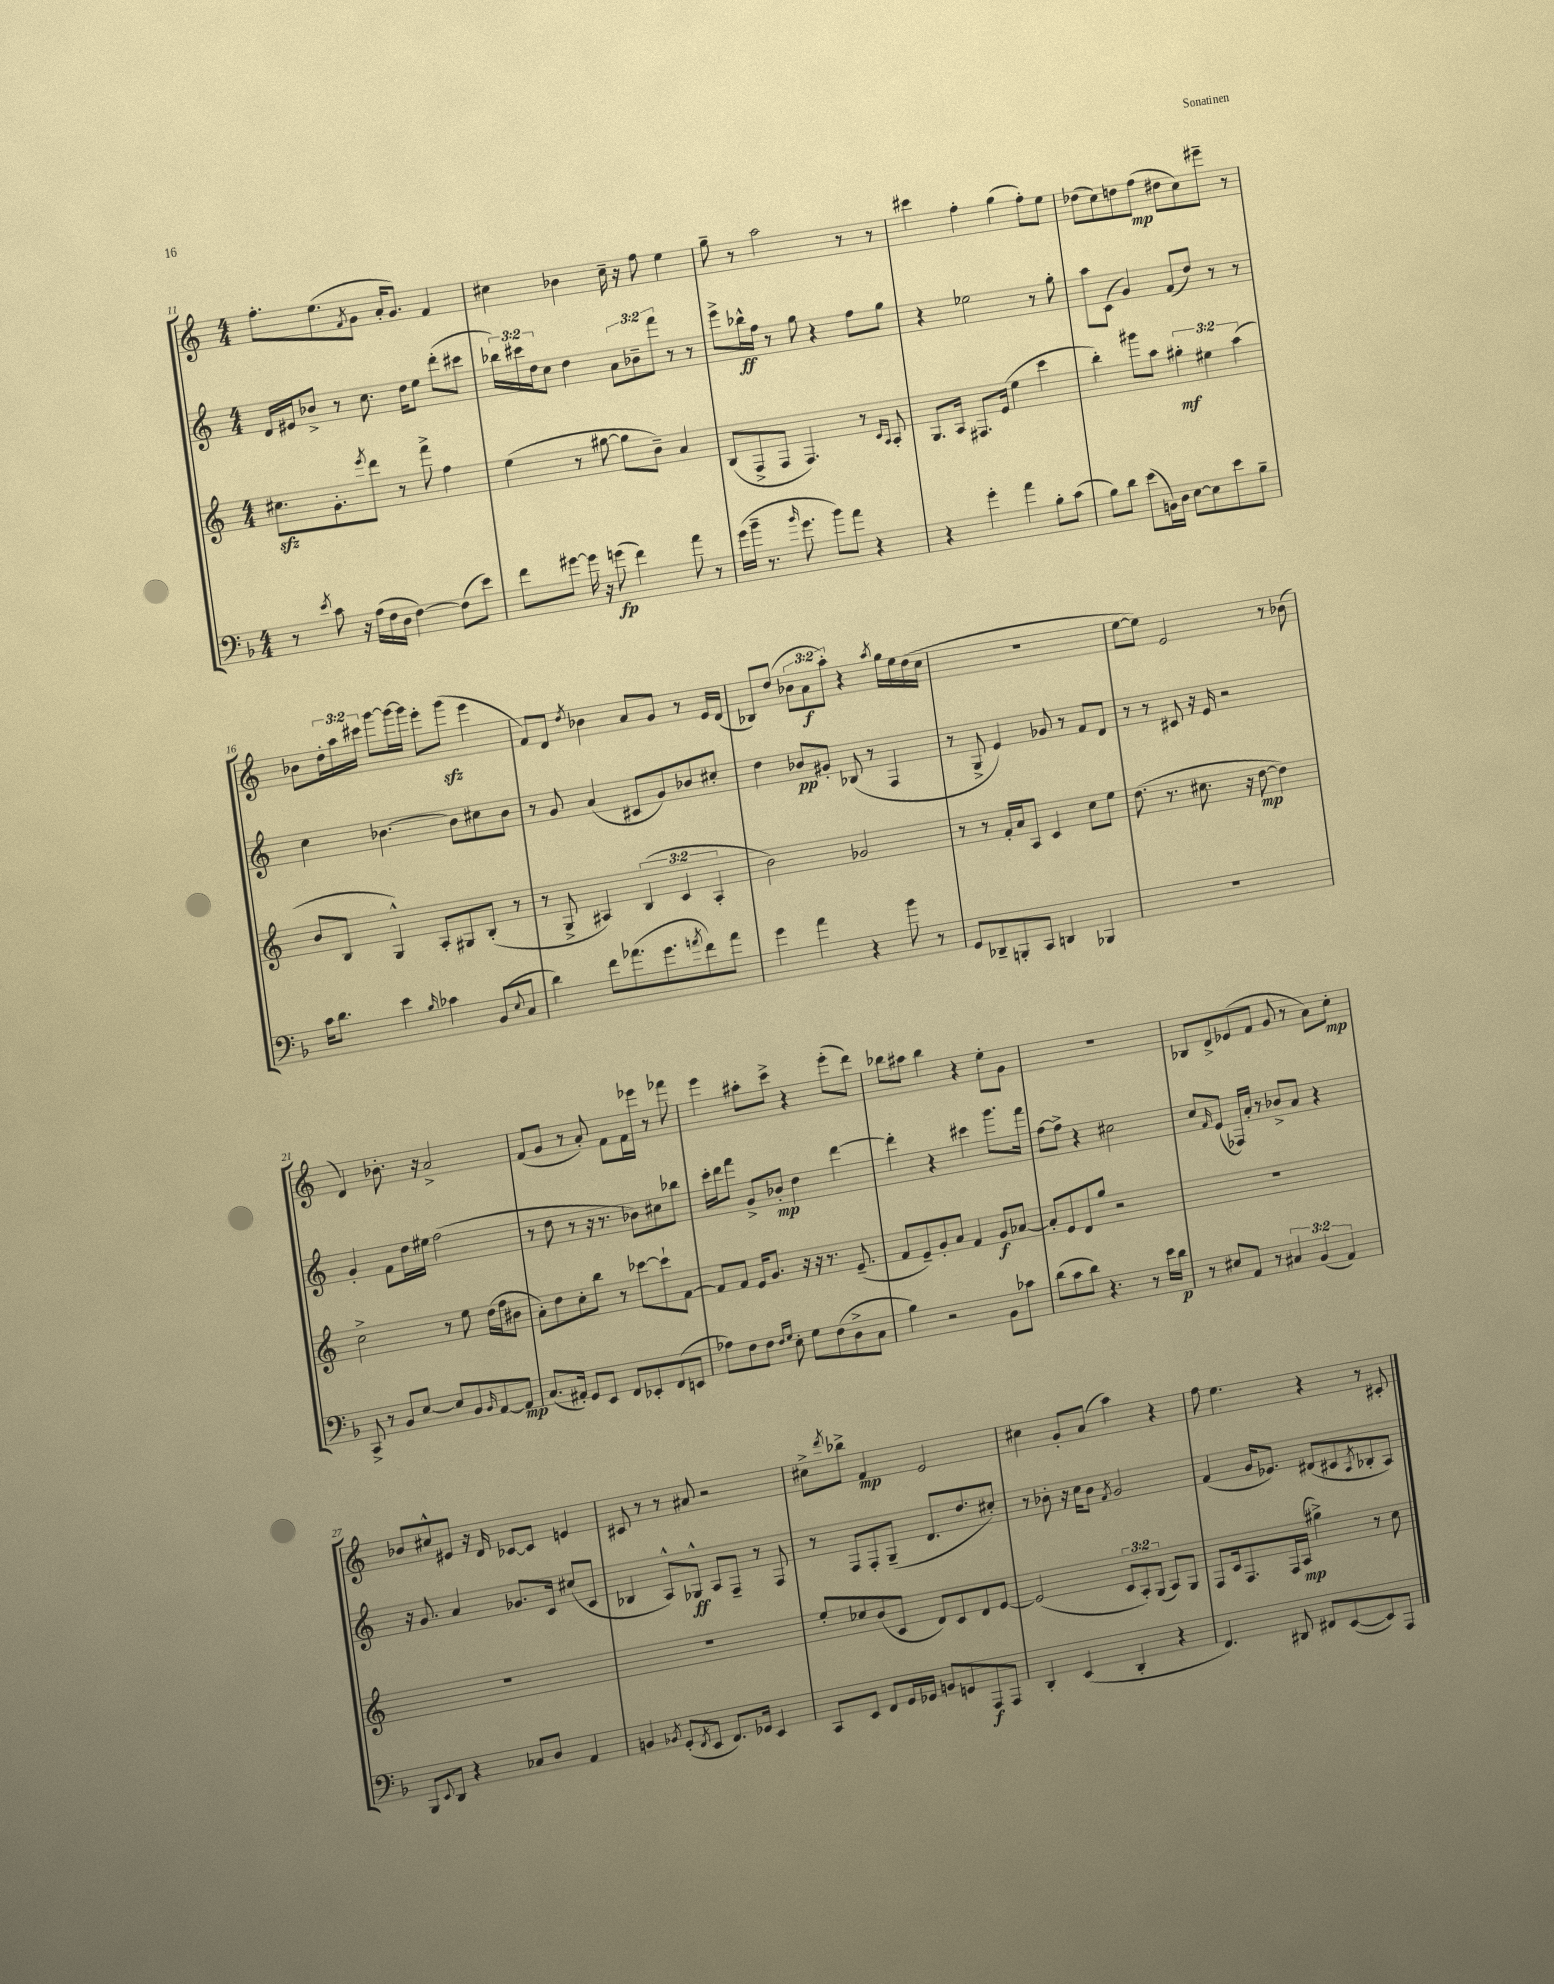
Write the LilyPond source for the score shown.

<<
\new StaffGroup <<
\new Staff = "s0" {
    \clef treble \key c \major \numericTimeSignature \time 4/4 \override Staff.TupletNumber.text = #tuplet-number::calc-fraction-text
    f''8.-. e''8.( \acciaccatura { f'8 } g'8 a'16-. g'8.) f'4 |
    cis''4 bes'4 cis''16-- r16 f''8 e''4 |
    g''8-- r8 a''2 r8 r8 |
    cis'''4 f''4-. g''4( f''8-.) e''8 |
    des''8( c''8) d''8 f''8\mp( dis''8 c''8) eis'''8-- r8 |
    bes'8 \tuplet 3/2 { d''16-. a''16 cis'''16 } g'''8~ g'''16~ g'''16 e'''8-. g'''8\sfz( e'''4 |
    f'8) d'8 \acciaccatura { d''8 } bes'4 a'8 g'8 r8 e'16 d'16( |
    bes8) d''8( \tuplet 3/2 { bes'8 a'8\f a''8-.) } r4 \acciaccatura { a''8 } g''16 e''16 d''16( c''16 |
    R1 |
    e''8~ e''8) e'2 r8 bes'8( |
    d'4) bes'8.-. r16 a'2-> |
    f'8( g'8 r8 a'8-.) f'8 f'16 ees'''16 r8 fes'''8 |
    e'''4 ais''8-. c'''8-> r4 e'''8-.( d'''8) |
    bes''8 ais''8 bes''4 r4 e''8-. g'8 |
    R1 |
    bes8 d'8-> ees'8( f'8 g'8 r8 a'8) c''8-.\mp |
    bes'8 cis''8-^ eis'8 r16 d'16 ces'8~ ces'8 e'4 |
    cis'8 r8 r8 ais'8 r2 |
    cis''8-> \acciaccatura { d'''8 } bes''8-> f'4\mp e'2 |
    cis''4 g'8-. a'8( a''4) r4 |
    f''8 e''4. r4 r8 cis'8-. \bar "|." |
}
\new Staff = "s1" {
    \clef treble \key c \major \numericTimeSignature \time 4/4 \override Staff.TupletNumber.text = #tuplet-number::calc-fraction-text
    d'16 eis'16 bes'8-> r8 c''8. d''16 e''8 d'''8-.( cis'''8 |
    \tuplet 3/2 { bes''16) cis'''16 d''16 } c''8 d''4 \tuplet 3/2 { a'8 bes'8-- f'''8 } r8 r8 |
    e'''8-> bes''16-^\ff f''16 r8 g''8 r4 f''8 g''8 |
    r4 ees''2 r8 g''8-. |
    a''8 c'8( g'4) f'8( d''8) r8 r8 |
    c''4 bes'4.~ bes'8 cis''8 bes'8 |
    r8 g'8 a'4( cis'8 g'8) bes'8 cis''8-. |
    d''4 bes'8\pp gis'8-. bes8( r8 f4 |
    r8 g8-> e'4) ges'8 r8 f'8 d'8 |
    r8 r8 cis'8 r16 e'16 r2 |
    g'4-. f'8 d''16 eis''16 f''2( |
    r8 d''8 r8 r16 r8. bes'8) cis''8 bes''8 |
    c'''16-. d'''16 f'''8 g'8-> bes'8-.\mp d''4 d'''4~ |
    d'''4-. r4 cis'''4 g'''8. f'''16 |
    f''8~ f''8-> r4 cis''2 |
    c''8 \grace { f'16 } e'8( fes16) a'16-. r8 bes'8-> a'8 r4 |
    r16 g'8. a'4 ges'8. c'16 cis''8( c'8 |
    bes4 a8-^) ges8-^\ff a8 f8-- r8 f8 |
    r8 f8 f8-. g8--( d'8. d''8. cis''8-.) |
    r8 bes'8-. r16 c''16 bes'8 \acciaccatura { f'8 } g'2 |
    f'4( g'16 ees'8.) dis'8( cis'8 \acciaccatura { a8 } bes8-. a8) \bar "|." |
}
\new Staff = "s2" {
    \clef treble \key c \major \numericTimeSignature \time 4/4 \override Staff.TupletNumber.text = #tuplet-number::calc-fraction-text
    cis''8.\sfz g'8.-. \acciaccatura { e'''8 } d'''8 r8 f'''8-> f''4 |
    e''4( r8 gis''8~ gis''8 b'8--) a'4 |
    b8( f8-> f8 f4.) r8 \grace { c'16 a16 } a8-. |
    g8. a16 fis8. e'16( e''4 c'''4 |
    b''4-.) gis'''8 a''8 \tuplet 3/2 { gis''4-.\mf eis''4 a''4( } |
    b'8 b8 g4-^) a8-. gis8 b8-.( r8 |
    r8 g8-> ais4) \tuplet 3/2 { b4( c'4 ais4-. } |
    b'2) ges'2 |
    r8 r8 f'16-. a'16 a8 c'4 c''8 e''8 |
    d''8.( r8. cis''8. r16 d''8~\mp d''4) |
    c''2-> r8 e''8 d''16( f''16 bis'8 |
    a'8-.) d''8 c''8-. b''8 r8 ces'''8~ ces'''8-! f'8~ |
    f'8 f'8 e'16 g'8. r16 r16 r8. e'8.--( |
    f'8 e'8--) g'8-. a'8 f'4 g'8\f aes'8~ |
    aes'8-. e'8 d'8 g''8 r2 |
    R1 |
    R1 |
    R1 |
    e''8-. ces''8 b'8( c'8 d'8) c'8 d'8 e'8~ |
    e'2( \tuplet 3/2 { c'8 a8-.) g8( } a8) g8 |
    f8 c'16 f8. f16 a16\mp( gis''4->) r8 c''8 \bar "|." |
}
\new Staff = "s3" {
    \clef bass \key f \major \numericTimeSignature \time 4/4 \override Staff.TupletNumber.text = #tuplet-number::calc-fraction-text
    r8 \acciaccatura { e'8 } c'8 r16 a16( f16 d16 f4~) f8( e'8) |
    f'8 gis'8~ gis'16 r16 g'8\fp( f'4) a'8 r8 |
    g'16( bes'16-- r8. \grace { bes'16 } g'8. bes'8) a'8 r4 |
    r4 g'4-. a'4 bes8-. c'8( |
    bes8) d'8 e'8( b,16) d16 e8~ e8 e'8 bes8-- |
    c'16 d'8. e'4 \grace { bes16 } ces'4 bes,8( \appoggiatura { e8 } c8 |
    d'4) f'8 aes'8.( g'8. \acciaccatura { a'8 } f'8) a'8 |
    g'4 a'4 r4 bes'8 r8 |
    g,8 des,8-- b,,8-. c,8 d,4 bes,,4 |
    R1 |
    c,8-> r8 bes,8 e8~ e8 bes,8 \grace { bes,16 } a,8~ a,8\mp |
    c8.( ais,16-.) g,8 e,8 f,8 ees,8-. f,8( e,8 |
    aes8) f8 f8 \grace { f16 g16 } e8-. g8 f8( d8-> c8 |
    bes4) r2 bes,8 ces'8 |
    d'8( c'8 d'8) r4. r8 e'16 d'16\p |
    r8 eis8 a,8 r8 \tuplet 3/2 { cis4 bes,4( a,4) } |
    bes,,8 \appoggiatura { e,8 } d,8 r4 ces8 d8 a,4 |
    b,4 \acciaccatura { bes,8 } g,8-.( \acciaccatura { f,8 } e,8 f,8.) ges,16 e,4 |
    c,8 e,8 f,8 g,16 ges,16 b,8 g,8 a,,8\f a,,8 |
    d,4-. e,4( d,4-. r4 |
    f,4.) dis,8 fis,8 e,8~( e,8) a,,8 \bar "|." |
}
>>
>>
\layout { \context { \Score currentBarNumber = #11 } }
